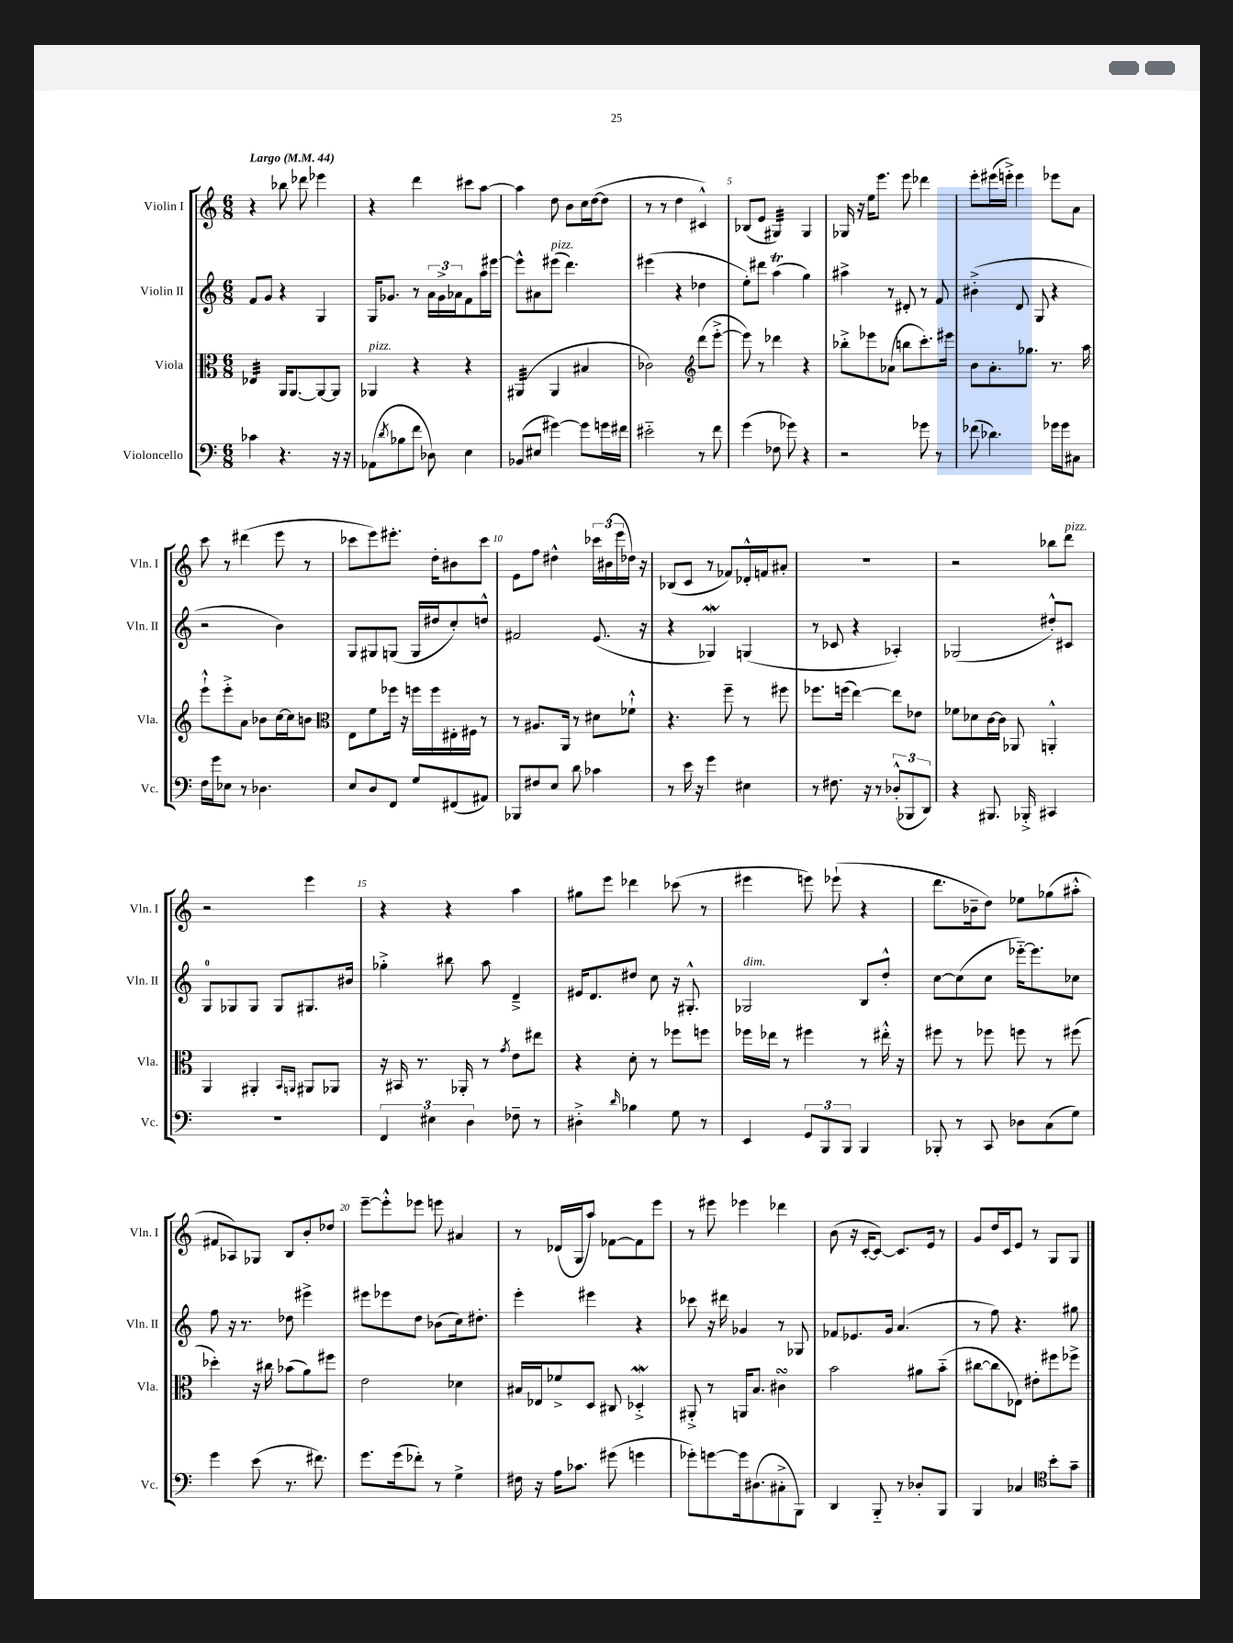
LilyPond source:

<<
\new StaffGroup <<
\new Staff = "s0" \with { instrumentName = "Violin I" shortInstrumentName = "Vln. I" } {
    \clef treble \key c \major \numericTimeSignature \time 6/8 \tempo "Largo" 4 = 44
    r4 bes''8 des'''8 ees'''4 |
    r4 d'''4 cis'''8 a''8~ |
    a''4 d''8 b'8 c''16 d''16~( d''8 |
    r8 r8 d''4 cis'4-^) |
    bes8( e'8 gis4:32) gis4 |
    ges16 r16 e''16 e'''8. e'''8 des'''4 |
    e'''8-. eis'''16( e'''16-.->) e'''4 ees'''8 a'8 |
    c'''8 r8 dis'''4( e'''8 r8 |
    ces'''8 e'''8) eis'''8.-. d''16-. bis'8 ces'''8 |
    e'8 f''8 dis''4-^ \tuplet 3/2 { ces'''16 bis'16( e'''16 } des''16) r16 |
    bes8( c'8 r8 fes'8) des'16-.-^ f'16 ais'8-. |
    R2. |
    r2 bes''8 d'''8^\markup { \italic "pizz." } |
    r2 e'''4 |
    r4 r4 a''4 |
    gis''8 e'''8 des'''4 ces'''8( r8 |
    eis'''4 e'''8) ees'''8-!( r4 |
    d'''8. bes'16-- d''8) ees''8 ges''8( ais''8-.-^ |
    fis'8 aes8) ges8 b8 b'8-. des''8 |
    e'''8~-- e'''8-.-^ ees'''8 e'''8 ais'4 |
    r8 des'16( g16 a''8) fes'8~ fes'8 e'''8 |
    r8 eis'''8 ees'''4 des'''4 |
    b'8( r16 c'16~-. c'8~) c'8. e'16 r8 |
    g'8 d''16 c'16 e'8 r8 g8 g8 \bar "|." |
}
\new Staff = "s1" \with { instrumentName = "Violin II" shortInstrumentName = "Vln. II" } {
    \clef treble \key c \major \numericTimeSignature \time 6/8
    f'8 g'8 r4 g4 |
    g16 ges'8. r8 \tuplet 3/2 { a'16 ges'16-> aes'16 } f'8 a''16 eis'''16~ |
    eis'''8-^ ais'8 eis'''8^\markup { \italic "pizz." }( d'''4.) |
    eis'''4( r4 des''4 |
    e''8-.) dis'''8 a''4\trill( g''4) |
    ais''4-> r8 dis'8-. r8 f'8 |
    bis'4-.->( d'8 g8 r4 |
    r2 b'4) |
    g8 gis8 g8( g16 dis''16 c''8-.) d''8-^ |
    fis'2 e'8.( r16 |
    r4 ges4\mordent) g4( |
    r8 ces'8 r4 aes4-.) |
    ges2( dis''8-.-^) cis'8 |
    g8-0 ges8 ges8 ges8 gis8. bis'16 |
    ges''4-.-> bis''8 a''8 d'4---> |
    eis'16 d'8. dis''8 c''8 r16 gis8.-.-^ |
    ges2^\markup { \italic "dim." } b8 d''8-.-^ |
    c''8~ c''8( c''8 ees'''16~-_) ees'''8. ces''8 |
    f''8 r16 r8. des''8 eis'''4-> |
    eis'''8 ees'''8 d''8 bes'8( c''16) dis''8.-. |
    e'''4-. eis'''4 r4 |
    ces'''8 r16 dis'''16 ges'4 r8 ges8 |
    fes'8 ees'8. g'16 a'4.( |
    r8 f''8) r4. gis''8 \bar "|." |
}
\new Staff = "s2" \with { instrumentName = "Viola" shortInstrumentName = "Vla." } {
    \clef alto \key c \major \numericTimeSignature \time 6/8
    ees4:32 a,16 a,8.~ a,8~ a,8 |
    aes,4^\markup { \italic "pizz." } r4 r4 |
    ais,4:32( ais,4 bis4 |
    ces'2) \clef treble d'''8( e'''8~-.-> |
    e'''8) r8 des'''4 r4 |
    bes''8-.-> ees'''8 aes'8( b''8 c'''8.-.) eis'''16 |
    b'8 a'8.-. ges''8. r8. a''16 |
    e'''8-!-^ e'''8-.-> a'8 bes'8 c''16~ c''16 b'8 |
    \clef alto e8 f'8 fes''16 r16 f''16 f''16 eis16-. fis16 r8 |
    r8 ais8. a,16 r8 dis'8 fes'8-!-^ |
    r4. f''8-- r8 fis''8 |
    fes''8. f''16( e''4~) e''8 ees'8 |
    fes'8 des'8 c'16~ c'16 aes,8 a,4-.-^ |
    a,4 ais,4-. \grace { b,16 a,16 } ais,8 aes,8 |
    r16 bis,16 r8. aes,16-. r8 \acciaccatura { g'8 } e'8 eis''8 |
    r4 d'8-. r8 fes''8 f''8 |
    fes''16 ees''16 r8 fis''4 r8 eis''16-.-^ r16 |
    fis''8 r8 fes''8 f''8 r8 fis''8( |
    des''4-.) r16 cis''16 bes'8( a'8) fis''8 |
    e'2 des'4 |
    bis16 ees16 fes'8-> d8 cis8 des4-.->\mordent |
    ais,8-.-> r8 a,16 b8. cis'4\turn |
    b'2 ais'8 b'8-_( |
    cis''8~ cis''8 ees8) eis'8-. fis''8 fes''8-> \bar "|." |
}
\new Staff = "s3" \with { instrumentName = "Violoncello" shortInstrumentName = "Vc." } {
    \clef bass \key c \major \numericTimeSignature \time 6/8
    ces'4 r4. r16 r16 |
    aes,8( \acciaccatura { d'8 } bes8 f'8 des8) e4 |
    bes,8( eis8 gis'4~) gis'8 g'16 fis'16 |
    eis'2-_ r8 f'8 |
    g'4( fes8 ges'8) r4 |
    r2 ges'8 r8 |
    fes'8( des'4.) ges'16 ges'16 cis8 |
    f16 g'16 ees8 r8 des4. |
    e8 d8 f,8 g8 fis,8( ais,8) |
    bes,,8 fis8 e8 d'8 ces'4 |
    r8 e'16 r16 g'4 eis4 |
    r8 fis8. r16 r8 \tuplet 3/2 { des8-.-^( bes,,8 d,8) } |
    r4 bis,,8. bes,,16-.-> cis,4 |
    R2. |
    \tuplet 3/2 { f,4 eis4 d4 } fes8-- r8 |
    dis4-.-> \grace { d'16 } bes4 g8 r8 |
    e,4 \tuplet 3/2 { g,8 b,,8 b,,8 } b,,4 |
    bes,,8-. r8 c,8 des8 c8( g8) |
    g'4 e'8( r8. fis'8.) |
    g'8. g'16( fes'8-.) r8 g4-> |
    fis16 r16 a16 ces'8. gis'8( g'4 |
    ges'8-.) g'8~ g'16 dis8.( cis8-.-> b,,8) |
    d,4 b,,8-_ r8 des8-. b,,8 |
    b,,4 ces4 \clef tenor b'8-. g'8-- \bar "|." |
}
>>
>>
\layout { \context { \Score \override BarNumber.break-visibility = ##(#f #t #t) barNumberVisibility = #(every-nth-bar-number-visible 5) } }
